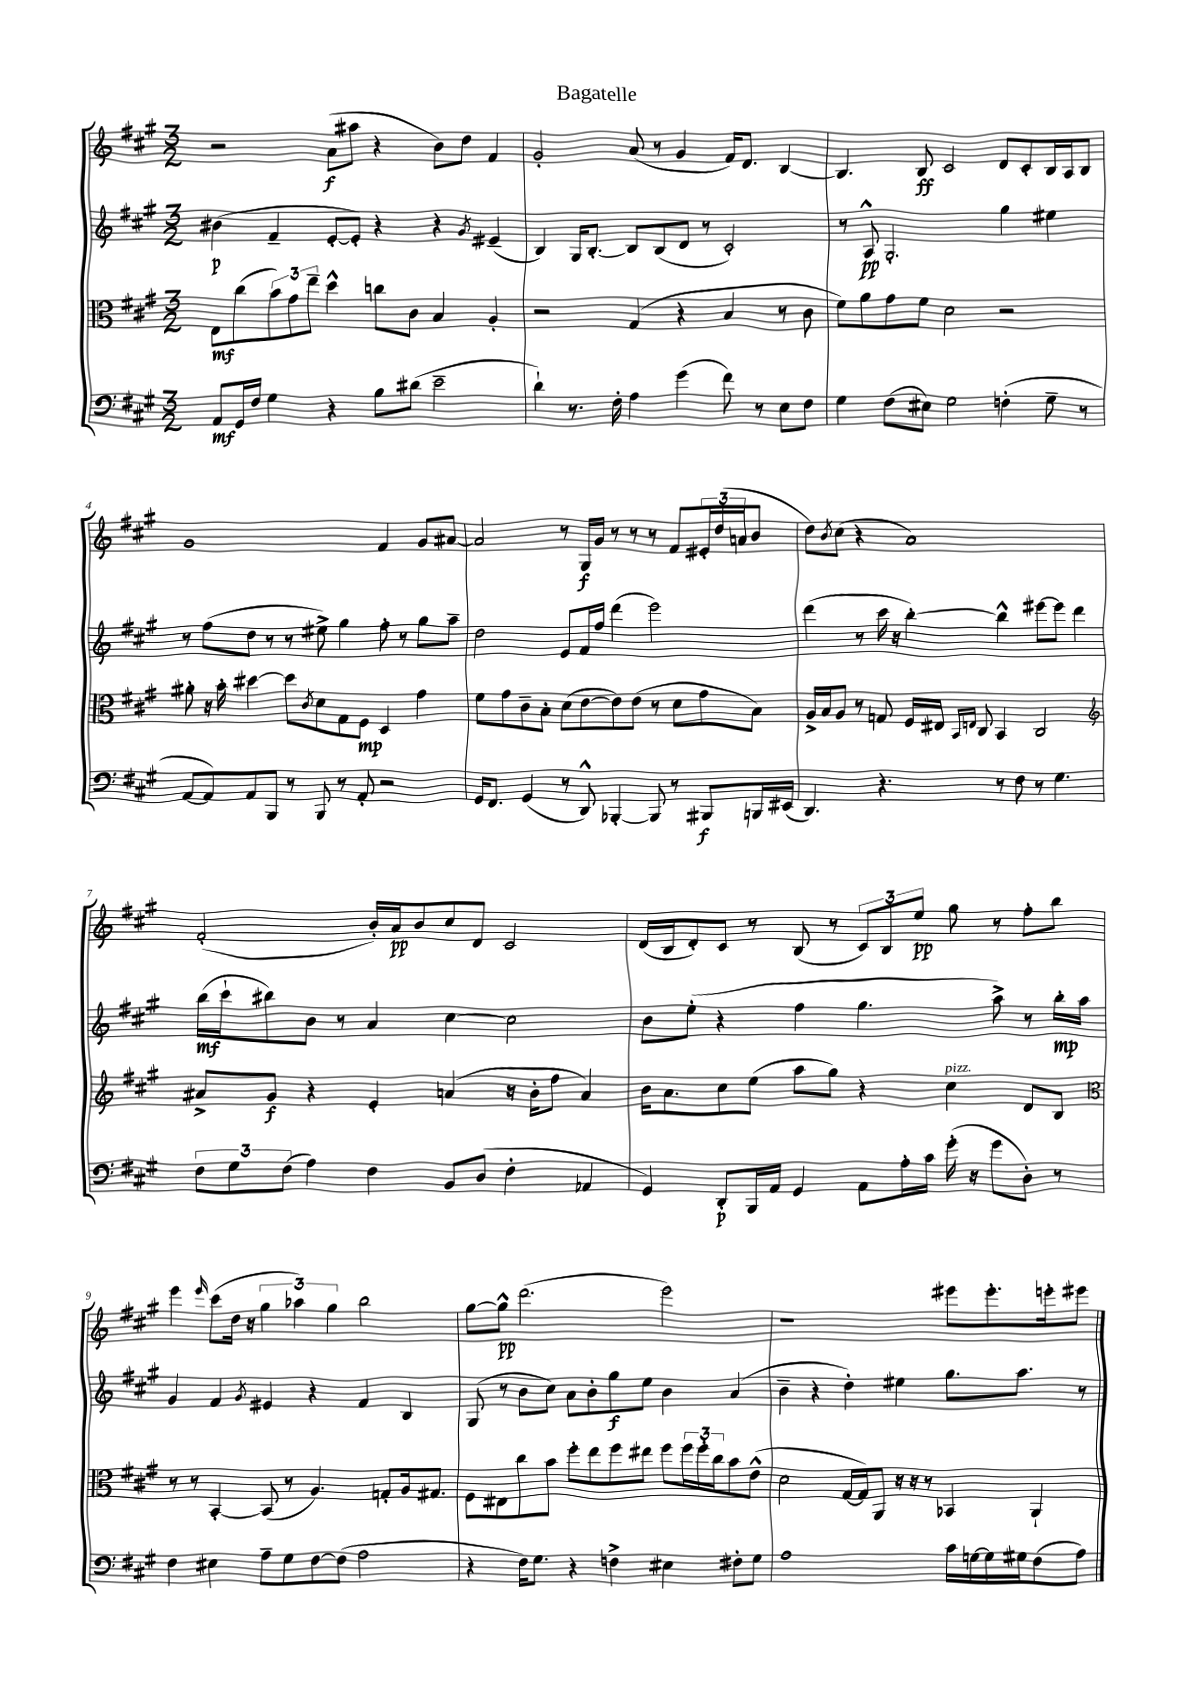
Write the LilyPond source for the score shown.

\header { title = "Bagatelle" }
<<
\new StaffGroup <<
\new Staff = "s0" {
    \clef treble \key a \major \numericTimeSignature \time 3/2
    r2 a'8\f( ais''8 r4 b'8) d''8 fis'4 |
    gis'2-. a'8( r8 gis'4 fis'16) d'8. b4~ |
    b4. b8\ff cis'2 d'8 cis'8-. b16 a16 b8 |
    gis'1 fis'4 gis'8 ais'8~ |
    ais'2 r8 gis16\f gis'16 r8 r8 r8 fis'8 \tuplet 3/2 { eis'16-. d''16( a'16 } b'8 |
    d''8) \acciaccatura { b'8 } cis''8( r4 a'1) |
    fis'2-.( b'16-.) a'16\pp b'8 cis''8 d'8 cis'2 |
    d'16( b16 d'8-.) cis'8 r8 b8( r8 \tuplet 3/2 { cis'8) b8 e''8\pp } gis''8 r8 fis''8-. b''8 |
    e'''4 \grace { e'''16 } cis'''8( d''16 r16 \tuplet 3/2 { gis''4 aes''4) gis''4 } b''2 |
    gis''8~ gis''8-^\pp d'''2.( e'''2) |
    r1 eis'''8 eis'''8.-. e'''16-. eis'''8 \bar "|." |
}
\new Staff = "s1" {
    \clef treble \key a \major \numericTimeSignature \time 3/2
    bis'4\p( fis'4-- e'8~-. e'8-.) r4 r4 \acciaccatura { gis'8 } eis'4--( |
    b4) gis16 b8.~-. b8 b8( d'8 r8 cis'2-.) |
    r8 a8-^\pp gis2.-. gis''4 eis''4 |
    r8 fis''8( d''8 r8 r8 eis''8->) gis''4 fis''8-. r8 gis''8 a''8-- |
    d''2 e'8 fis'16 fis''16 d'''4( e'''2) |
    d'''4( r8 cis'''16 r16 b''4~-.) b''4-^ eis'''8~ eis'''8 d'''4 |
    b''16\mf( cis'''16-! bis''8) b'8 r8 a'4 cis''4~ cis''2 |
    b'8 e''8-.( r4 fis''4 gis''4. a''8->) r8 b''16-.\mp a''16 |
    gis'4 fis'4 \acciaccatura { gis'8 } eis'4 r4 fis'4 b4 |
    gis8( r8 b'8 cis''8) a'8 b'8-. gis''8\f e''8 b'4 a'4( |
    b'4-- r4 d''4-.) eis''4 gis''8. a''8. r8 \bar "|." |
}
\new Staff = "s2" {
    \clef alto \key a \major \numericTimeSignature \time 3/2
    e8\mf cis''8( \tuplet 3/2 { b'8) gis'8 e''8-- } d''4-^ c''8 cis'8 b4 a4-. |
    r2 gis4( r4 b4 r8 cis'8 |
    fis'8) a'8 gis'8 fis'8 d'2 r2 |
    ais'8-. r16 b'16-. dis''4~ dis''8 \acciaccatura { cis'8 } d'8 gis8 fis8\mp d4 gis'4 |
    fis'8 gis'8 cis'8-- b8-. d'8( e'8~ e'8) e'8( r8 d'8 gis'8 b8) |
    a16-> b16 a8 r8 g8 fis16 eis16 \grace { b,16 e16 } cis8 b,4 cis2 |
    \clef treble ais'8-> gis'8\f r4 e'4-. a'4( r16 b'16-. fis''8 a'4) |
    b'16 a'8. cis''8 e''8( a''8 gis''8) r4 cis''4^\markup { \italic "pizz." } d'8 b8 |
    \clef alto r8 r8 b,4~-. b,8( r8 a4.) g8-. a16 gis8. |
    fis8 eis8 cis''8 b'8 fis''8-. e''8 fis''8 eis''8 fis''8 \tuplet 3/2 { fis''16 fis''16-. cis''16 } b'8 e'8-^( |
    d'2 gis16~ gis16) a,8 r16 r16 r8 bes,4 a,4-! \bar "|." |
}
\new Staff = "s3" {
    \clef bass \key a \major \numericTimeSignature \time 3/2
    a,8\mf gis,16 fis16 gis4 r4 b8 dis'8( e'2-- |
    d'4-!) r8. fis16-. a4 gis'4( fis'8) r8 e8 fis8 |
    gis4 fis8( eis8) gis2 f4-.( gis8-- r8 |
    a,8~ a,8) a,8 b,,8 r8 b,,8 r8 a,8-. r2 |
    gis,16 fis,8. gis,4( r8 d,8-^) bes,,4~-. bes,,8 r8 bis,,8\f b,,16 eis,16( |
    d,4.) r4. r8 fis8 r8 gis4. |
    \tuplet 3/2 { fis8 gis8 fis8( } a4) fis4 b,8 d8( fis4-. aes,4 |
    gis,4) d,8-.\p b,,16 a,16 gis,4 a,8 a16-. cis'16 gis'16-.( r16 gis'8 d8-.) r8 |
    fis4 eis4 a8-- gis8 fis8~ fis8( a2 |
    r4 fis16) gis8. r4 f4-> eis4 fis8-. gis8 |
    a1 cis'16 g16~ g16 gis16 fis8( a8) \bar "|." |
}
>>
>>
